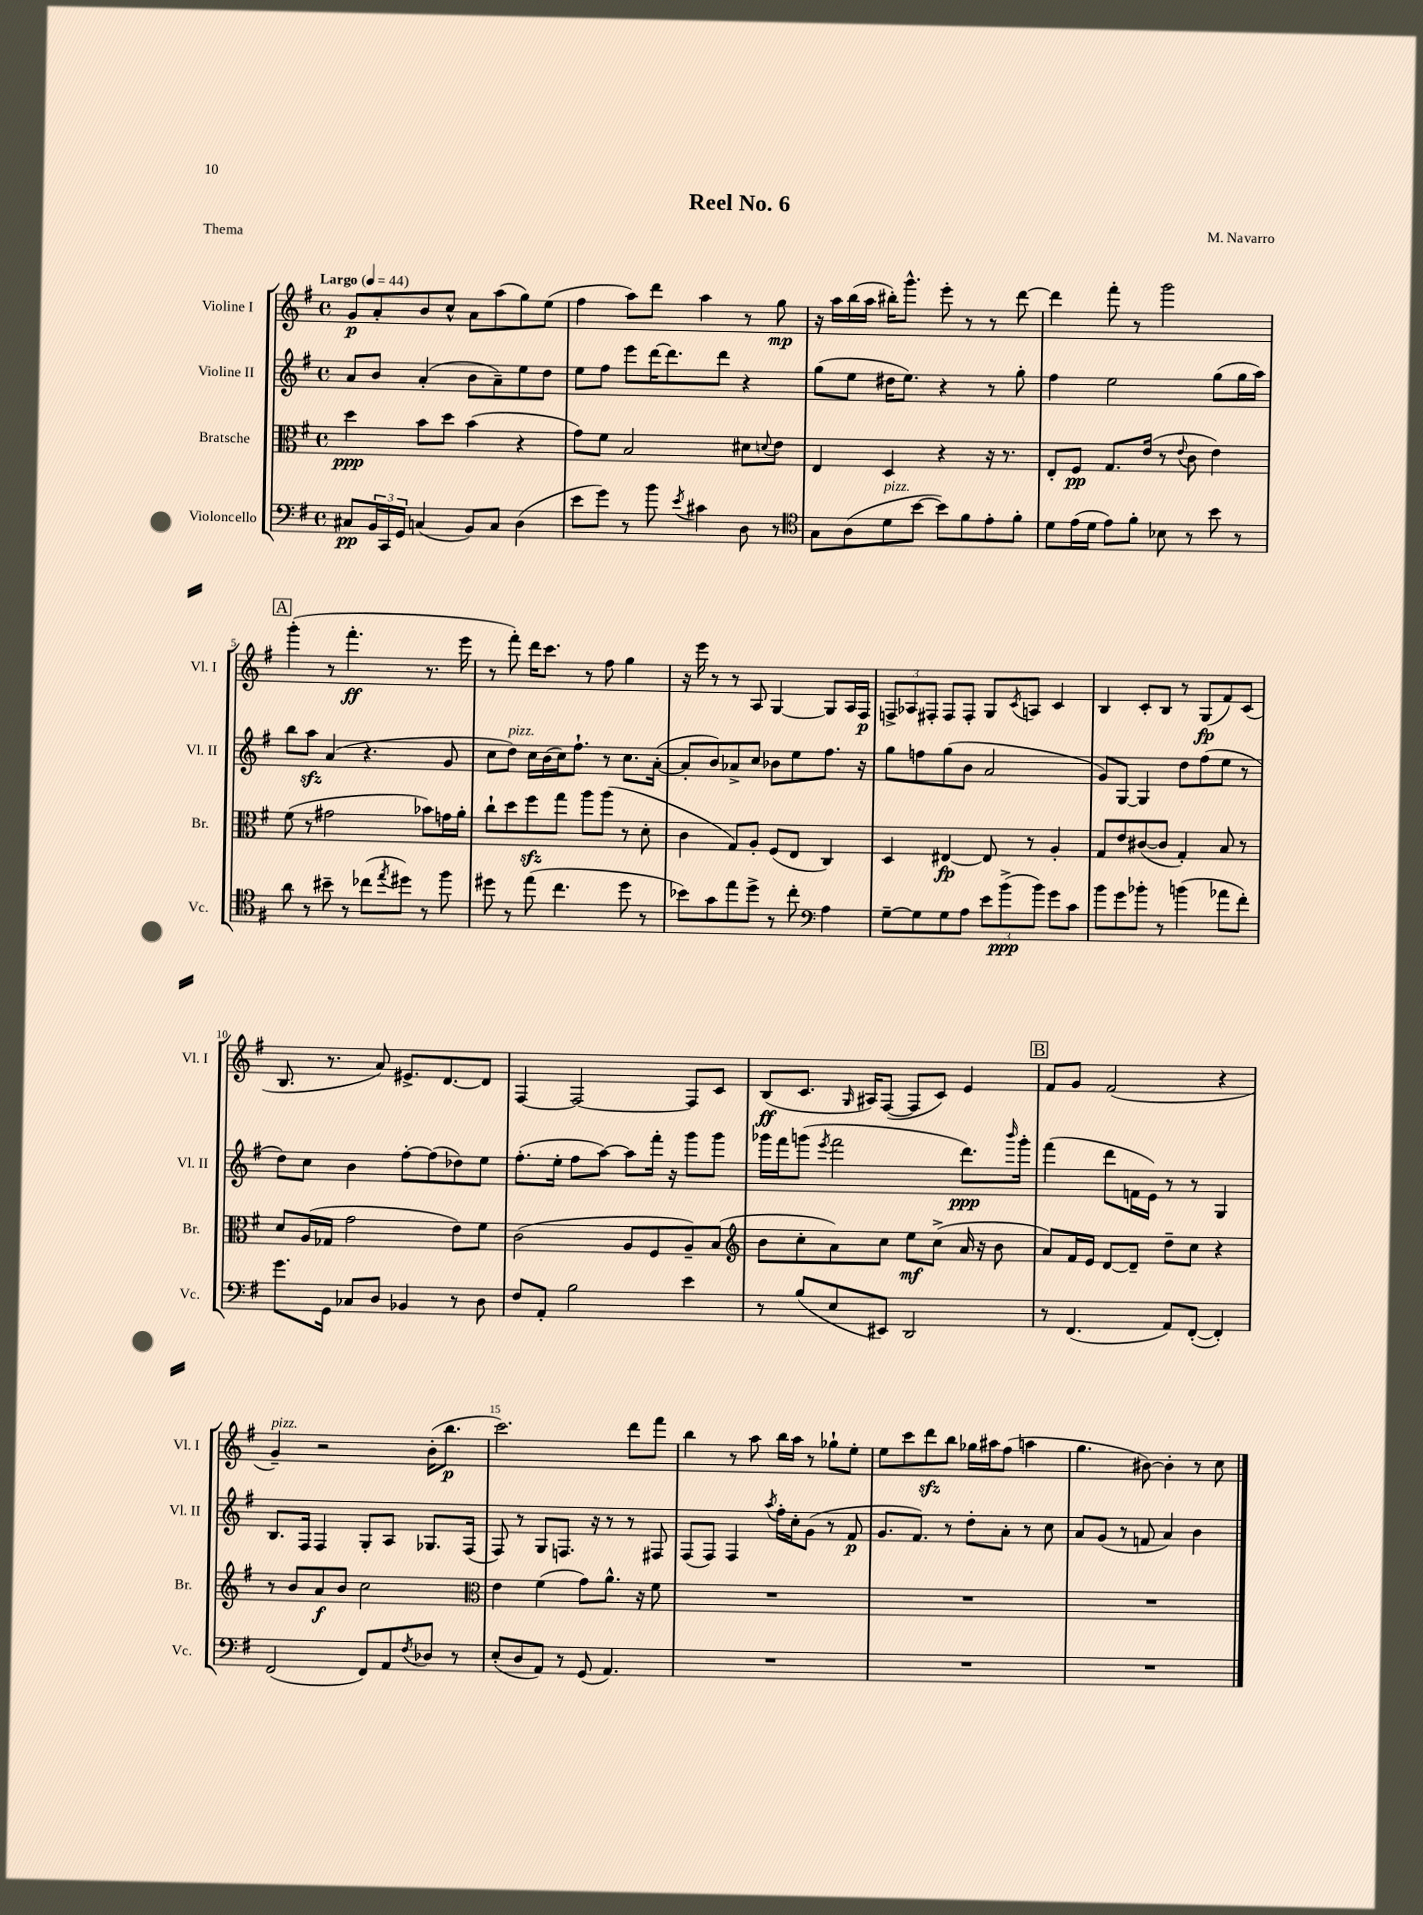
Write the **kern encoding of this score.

**kern	**kern	**kern	**kern
*staff4	*staff3	*staff2	*staff1
*clefF4	*clefC3	*clefG2	*clefG2
*k[f#]	*k[f#]	*k[f#]	*k[f#]
*M4/4	*M4/4	*M4/4	*M4/4
*met(c)	*met(c)	*met(c)	*met(c)
*MM44	*MM44	*MM44	*MM44
8C#	4dd	8a	8g
24BB	.	8b	8a'
24CC	.	.	.
24GG	.	.	.
(4C	8b	(4a'	8b
.	8dd	.	8cc^^
8BB)	(4b	8b	8a
8C	.	8a~)	(8aa
(4D	4r	8ee	8gg)
.	.	8dd	(8ee
=	=	=	=
8e	8g)	8ee	4ff#
8g)	8f#	8ff#	.
8r	2B	8eee	8aa)
8b	.	[16ddd	8ddd
.	.	8.ddd]	.
8qe	.	.	.
4c#	.	.	4aa
.	.	8ddd	.
8D	8d#	4r	8r
.	8qqd	.	.
8r	8e	.	8gg
=	=	=	=
*clefC4	*	*	*
8G	4E	(8gg	16r
.	.	.	16aa
(8A	.	8ee	(16bb
.	.	.	16aa
8d	4D	16dd#	16bb#')
.	.	8.ee)	8.ggg^^
[8b	.	.	.
8b])	4r	4r	8eee'
8f#	.	.	8r
8e'	16r	8r	8r
.	8.r	.	.
8f#'	.	8gg'	[8ddd
=	=	=	=
8d	8E'	4ff#	4ddd]
(16e	8F#	.	.
16d	.	.	.
8e)	8.G	2ee	8fff#'
8f#'	.	.	8r
.	(16e	.	.
8B-	8r	.	2ggg
.	8qqe	.	.
8r	8c	.	.
8b	4e)	(8gg	.
8r	.	16gg	.
.	.	16aa)	.
=	=	=	=
8a	(8f#	8bb	(4ggg'
8r	8r	8aa	.
8b#~	2g#	(4a	8r
8r	.	.	4.fff#'
(8cc-	.	4.r	.
8qee	.	.	.
8dd#)	.	.	.
8r	8b-)	.	8.r
8ff#	16g	8g	.
.	16a'	.	16eee
=	=	=	=
8dd#	8cc`	8cc	8r
8r	8dd	8dd)	8fff#')
(8ee	8ff#	16cc	16ddd
.	.	(16b	8.ccc
4.cc	8gg	16cc)	.
.	.	8.ff#`	.
.	8aa	.	8r
.	(8aa	8r	8ff#
8dd#	8r	8.cc	4gg
8r	8d'	.	.
.	.	([16a'	.
=	=	=	=
8b-)	4c	8a']	16r
.	.	.	16eee
8g	.	8b)	8r
8ee	8G)	8a-^	8r
8dd^	8A'	8cc	8A
8r	(8F#	8b-	[4G
8cc'	8E	8ee	.
*clefF4	*	*	*
4A	4C)	8.ff#	8G]
.	.	.	16A
.	.	16r	16F#
=	=	=	=
[8G~	4D	8gg	12F^
.	.	.	12A-
8G]	.	8ff	.
.	.	.	12F#'
8G	[4E#	(8gg	8F#
8A	.	8b	8F#'
12e	8E#]	2a	8G
(12b^	.	.	.
.	.	.	8qc
.	8r	.	8A
12b)	.	.	.
8g	4A'	.	4c
8c	.	.	.
=	=	=	=
8b	8G	8g)	4B
8g	8e	[8G	.
8b-'	([8c#	4G]	8c'
8r	8c#]	.	8B
(4b	4G')	8dd	8r
.	.	(8ff#	(8G
8a-	8B	8ee	8f#)
8f#')	8r	8r	(8c
=	=	=	=
8.g	8d	8dd)	8.B
.	(16A	8cc	.
16GG	16G-	.	8.r
8C-	2g	4b	.
8D	.	.	8a)
4BB-	.	[8ff#'	8.e#^
.	.	(8ff#]	.
.	.	.	[8.d
8r	8e)	8dd-)	.
8D	8f#	8ee	8d]
=	=	=	=
8F#	(2c	(8.ff#'	[4F#
8AA'	.	.	.
.	.	16ee'	.
2B	.	8ff#	2F#_
.	.	[8aa)	.
.	8A	8aa]	.
.	8F#	16fff#'	.
.	.	16r	.
4e	8A~)	8ggg	8F#]
.	(8B	8ggg	8c
=	=	=	=
*	*clefG2	*	*
8r	8b	16ggg-	(8B
.	.	16fff#	.
(8B	8cc'	(8ggg	8.c
.	.	8qeee	.
8E	8a)	2fff#	.
.	.	.	16qqG
.	.	.	16A#)
8EE#)	8cc	.	([8F#
2DD	8ee	.	8F#]
.	(8cc^	.	8c)
.	16a	8.ddd)	4e
.	16r	.	.
.	8b	.	.
.	.	16qqbbb	.
.	.	16ggg'	.
=	=	=	=
8r	8a)	(4fff#	8f#
(4.FF#	16f#	.	8g
.	16e	.	.
.	[8d	8ddd	(2f#
.	8d~]	16f	.
.	.	16e)	.
8AA)	8dd~	8r	.
([8FF#'	8cc	8r	.
4FF#'])	4r	4G	4r
=	=	=	=
(2FF#	8r	8.B	4g~)
.	8b	.	.
.	.	16F#	.
.	8a	4F#	2r
.	8b	.	.
8FF#)	2cc	8G'	.
8AA	.	8A	.
8qF#	.	.	.
8D-	.	8.G-	(16b'
.	.	.	8.bb
8r	.	.	.
.	.	(16F#	.
=	=	=	=
*	*clefC3	*	*
(8E'	4e	8F#)	2.ccc)
8D	.	8r	.
8AA)	(4f#	8G	.
8r	.	8.F	.
(8GG	8g)	.	.
.	.	16r	.
4.AA)	8.a^^	8r	.
.	.	8r	8ddd
.	16r	.	.
.	8f#	8F#	8fff#
=	=	=	=
1r	1r	(8F#	4bb
.	.	8F#)	.
.	.	4F#	8r
.	.	.	8aa
.	.	8qaa	.
.	.	16ff#'	16bb
.	.	16cc'	16aa
.	.	(8g	8r
.	.	8r	8gg-`
.	.	8f#	8ee'
=	=	=	=
1r	1r	8.g	8ee
.	.	.	8ccc
.	.	8.f#)	.
.	.	.	8ddd
.	.	8r	8bb
.	.	8dd'	16gg-
.	.	.	16aa#
.	.	8a'	(8ff#
.	.	8r	4aa
.	.	8cc	.
=	=	=	=
1r	1r	8a	4.gg
.	.	(8g	.
.	.	8r	.
.	.	8f	[8b#)
.	.	4a)	4b#']
.	.	4b	8r
.	.	.	8cc
==	==	==	==
*-	*-	*-	*-
